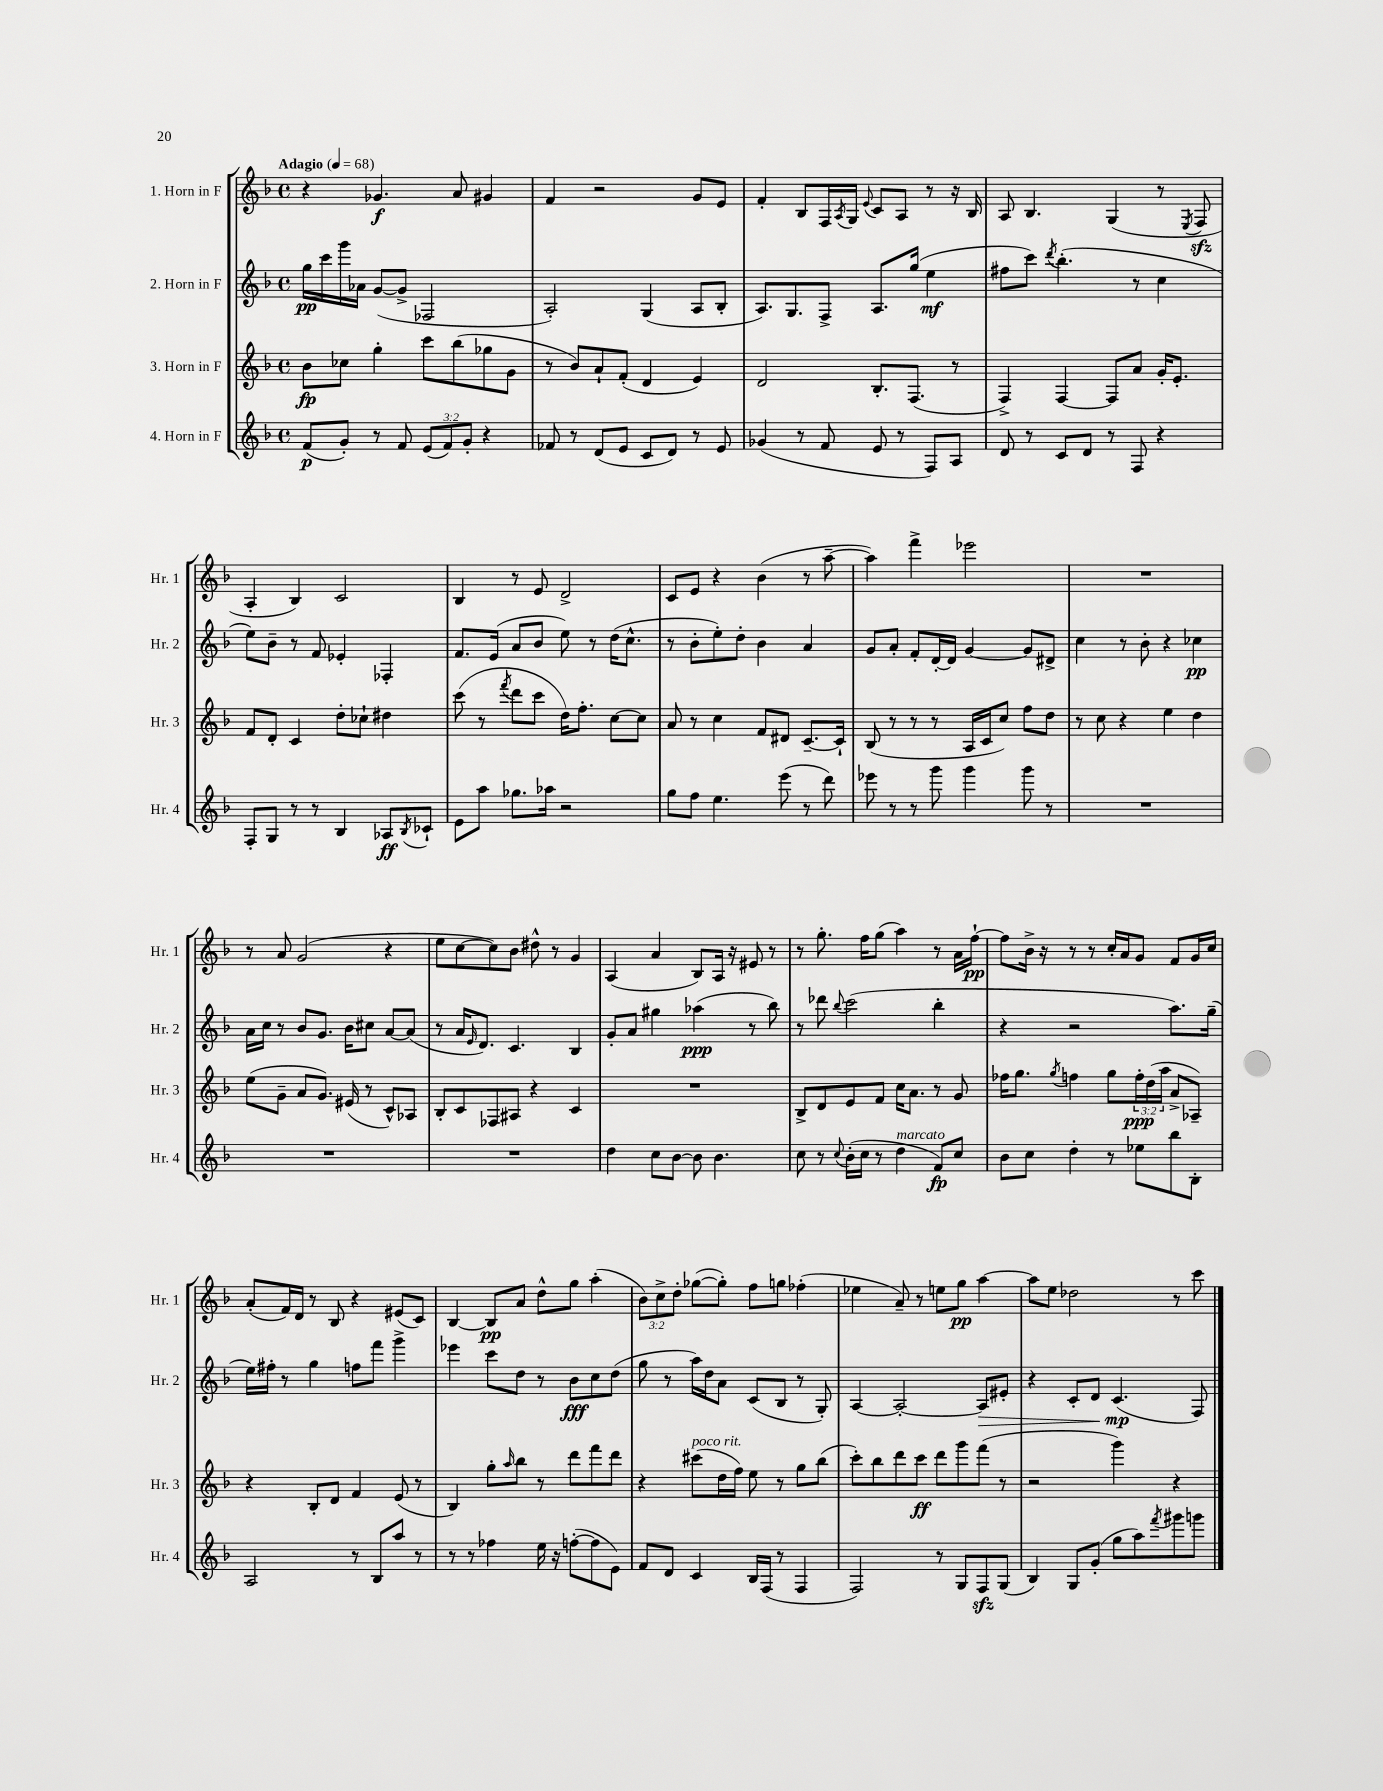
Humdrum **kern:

**kern	**dynam	**kern	**dynam	**kern	**dynam	**kern	**dynam
*part4	*part4	*part3	*part3	*part2	*part2	*part1	*part1
*staff4	*staff4	*staff3	*staff3	*staff2	*staff2	*staff1	*staff1
*I"4. Horn in F	*	*I"3. Horn in F	*	*I"2. Horn in F	*	*I"1. Horn in F	*
*I'Hr. 4	*	*I'Hr. 3	*	*I'Hr. 2	*	*I'Hr. 1	*
*clefG2	*	*clefG2	*	*clefG2	*	*clefG2	*
*k[b-]	*	*k[b-]	*	*k[b-]	*	*k[b-]	*
*M4/4	*	*M4/4	*	*M4/4	*	*M4/4	*
*met(c)	*	*met(c)	*	*met(c)	*	*met(c)	*
*MM68	*	*MM68	*	*MM68	*	*MM68	*
=1	=1	=1	=1	=1	=1	=1	=1
!	!	!	!	!	!	!LO:TX:a:B:t=Adagio	!
(8f/L	p	8b-\L	fp	16gg\LL	pp	4r	.
.	.	.	.	16ccc\	.	.	.
8g'/J)	.	8cc-X\J	.	16ggg\	.	.	.
.	.	.	.	16a-X\JJ	.	.	.
8r	.	4gg'\	.	([8g/L	.	4.g-X/	f
8f/	.	.	.	8g^/J]	.	.	.
(12e/L	.	8ccc\L	.	2F-X/	.	.	.
12f/)	.	.	.	.	.	.	.
.	.	(8bb-\	.	.	.	8a/	.
12g'/J	.	.	.	.	.	.	.
4r	.	8gg-X\	.	.	.	4g#X/	.
.	.	8g\J	.	.	.	.	.
=2	=2	=2	=2	=2	=2	=2	=2
8f-X/	.	8r	.	2A'/)	.	4f/	.
8r	.	8b-/L)	.	.	.	.	.
(8d/L	.	8a`/	.	.	.	2r	.
8e/J	.	(8f'/J	.	.	.	.	.
8c/L	.	4d/	.	(4G/	.	.	.
8d/J)	.	.	.	.	.	.	.
8r	.	4e/)	.	8A/L	.	8g/L	.
8e/	.	.	.	8B-'/J	.	8e/J	.
=3	=3	=3	=3	=3	=3	=3	=3
(4g-X/	.	2d/	.	8.A/L)	.	4f'/	.
.	.	.	.	8.G/	.	.	.
8r	.	.	.	.	.	8B-/L	.
8f/	.	.	.	8F^/J	.	16F/L	.
.	.	.	.	.	.	8qA/	.
.	.	.	.	.	.	16G/JJ	.
.	.	.	.	.	.	8qqe/	.
8e/	.	8.B-'/L	.	8.A/L	.	8c/L	.
8r	.	.	.	.	.	8A/J	.
.	.	(8.F/J	.	(16gg/Jk	.	.	.
8F/L)	.	.	.	4ee\	mf	8r	.
8A/J	.	8r	.	.	.	16r	.
.	.	.	.	.	.	16B-/	.
=4	=4	=4	=4	=4	=4	=4	=4
8d/	.	4F^/)	.	8ff#X\L	.	8A/	.
8r	.	.	.	8ccc\J)	.	4.B-/	.
.	.	.	.	8qddd/	.	.	.
8c/L	.	[4F/	.	(4.bb-'\	.	.	.
8d/J	.	.	.	.	.	.	.
8r	.	8F/L]	.	.	.	(4G/	.
8F/	.	8a/J	.	8r	.	.	.
4r	.	16g'/KL	.	4cc\	.	8r	.
.	.	8.e'/J	.	.	.	.	.
.	.	.	.	.	.	8qE/	.
.	.	.	.	.	.	8Fzz/	.
!!LO:LB:g=z
=5	=5	=5	=5	=5	=5	=5	=5
8F'/L	.	8f/L	.	8ee\L)	.	4A'/	.
8G/J	.	8d'/J	.	8b-~\J	.	.	.
8r	.	4c/	.	8r	.	4B-/)	.
8r	.	.	.	8f/	.	.	.
4B-/	.	8dd'\L	.	4e-X'/	.	2c/	.
.	.	8cc-X`\J	.	.	.	.	.
8A-X/L	ff	4dd#X\	.	4F-X'/	.	.	.
8qB-/	.	.	.	.	.	.	.
8c-X`/J	.	.	.	.	.	.	.
=6	=6	=6	=6	=6	=6	=6	=6
8e\L	.	(8ccc\	.	8.f/L	.	4B-/	.
8aa\J	.	8r	.	.	.	.	.
.	.	.	.	(16e/Jk	.	.	.
.	.	8qfff/	.	.	.	.	.
8.gg-X\L	.	8ddd\L	.	8a/L	.	8r	.
.	.	8ccc\J	.	8b-/J	.	8e/	.
16aa-X\Jk	.	.	.	.	.	.	.
2r	.	16dd\KL)	.	8ee\)	.	2d^/	.
.	.	8.ff'\J	.	.	.	.	.
.	.	.	.	8r	.	.	.
.	.	[8cc\L	.	(16dd\KL	.	.	.
.	.	.	.	8.cc^^\J	.	.	.
.	.	8cc\J]	.	.	.	.	.
=7	=7	=7	=7	=7	=7	=7	=7
8gg\L	.	8a/	.	8r	.	8c/L	.
8ff\J	.	8r	.	8b-'\L	.	8e/J	.
4.ee\	.	4cc\	.	8ee'\)	.	4r	.
.	.	.	.	8dd'\J	.	.	.
.	.	8f/L	.	4b-\	.	(4b-\	.
(8eee\	.	8d#X/J	.	.	.	.	.
8r	.	[8.c~/L	.	4a/	.	8r	.
8ddd\)	.	.	.	.	.	[8aa~\	.
.	.	16c`/Jk]	.	.	.	.	.
=8	=8	=8	=8	=8	=8	=8	=8
8eee-X\	.	(8B-/	.	8g/L	.	4aa\])	.
8r	.	8r	.	8a'/J	.	.	.
8r	.	8r	.	8f'/L	.	4fff^\	.
8ggg\	.	8r	.	[16d'/L	.	.	.
.	.	.	.	16d/JJ]	.	.	.
4ggg\	.	16A/LL	.	[4g/	.	2eee-X\	.
.	.	16c/J	.	.	.	.	.
.	.	8cc/J)	.	.	.	.	.
8ggg\	.	8ff\L	.	8g/L]	.	.	.
8r	.	8dd\J	.	8d#X^/J	.	.	.
=9	=9	=9	=9	=9	=9	=9	=9
1r	.	8r	.	4cc\	.	1r	.
.	.	8cc\	.	.	.	.	.
.	.	4r	.	8r	.	.	.
.	.	.	.	8b-'\	.	.	.
.	.	4ee\	.	4r	.	.	.
.	.	4dd\	.	4cc-X\	pp	.	.
!!LO:LB:g=z
=10	=10	=10	=10	=10	=10	=10	=10
1r	.	(8ee\L	.	16a\LL	.	8r	.
.	.	.	.	16cc\JJ	.	.	.
.	.	8g~\J	.	8r	.	8a/	.
.	.	8a/L	.	8b-/L	.	(2g/	.
.	.	8.g/J)	.	8.g/J	.	.	.
.	.	(16e#X/	.	16b-\KL	.	.	.
.	.	8r	.	8cc#X\J	.	.	.
.	.	8c^^/L)	.	[8a/L	.	4r	.
.	.	8A-X/J	.	(8a/J]	.	.	.
=11	=11	=11	=11	=11	=11	=11	=11
1r	.	8B-'/L	.	8r	.	8ee\L	.
.	.	8c/	.	16a/KL	.	[8cc\	.
.	.	.	.	16qqe/	.	.	.
.	.	.	.	8.d/J)	.	.	.
.	.	8F-X/	.	.	.	8cc\])	.
.	.	8A#X/J	.	4.c/	.	8b-\J	.
.	.	4r	.	.	.	8dd#X^^\	.
.	.	.	.	.	.	8r	.
.	.	4c/	.	4B-/	.	4g/	.
=12	=12	=12	=12	=12	=12	=12	=12
4dd\	.	1r	.	8g'/L	.	(4A/	.
.	.	.	.	8a/J	.	.	.
8cc\L	.	.	.	4gg#X\	.	4a/	.
[8b-\J	.	.	.	.	.	.	.
8b-\]	.	.	.	(4aa-X\	ppp	8B-/L)	.
4.b-\	.	.	.	.	.	16A/Jk	.
.	.	.	.	.	.	16r	.
.	.	.	.	8r	.	8e#X/	.
.	.	.	.	8bb-\)	.	8r	.
=13	=13	=13	=13	=13	=13	=13	=13
8cc\	.	8B-^/L	.	8r	.	8r	.
8r	.	8d/	.	8ddd-X\	.	8.gg'\	.
8qqcc/	.	.	.	8qqbb-/	.	.	.
(16b-'\LL	.	8e/	.	(2ccc\	.	.	.
16cc\JJ	.	.	.	.	.	16ff\KL	.
8r	.	8f/J	.	.	.	(8gg\J	.
!LO:TX:a:i:t=marcato	!	!	!	!	!	!	!
4dd\	.	16cc\KL	.	.	.	4aa\)	.
.	.	8.a\J	.	.	.	.	.
8f/L)	fp	8r	.	4bb-'\	.	8r	.
8cc/J	.	8g/	.	.	.	16a\LL	.
.	.	.	.	.	.	[16ff`\JJ	pp
=14	=14	=14	=14	=14	=14	=14	=14
8b-\L	.	16ff-X\KL	.	4r	.	8ff\L]	.
.	.	8.gg\J	.	.	.	.	.
8cc\J	.	.	.	.	.	16b-^\Jk	.
.	.	.	.	.	.	16r	.
.	.	8qgg/	.	.	.	.	.
4dd'\	.	4ffn\	.	2r	.	8r	.
.	.	.	.	.	.	8r	.
8r	.	8gg\L	.	.	.	16cc'/LL	.
.	.	.	.	.	.	16a/J	.
8ee-X\L	.	24ff'\L	ppp	.	.	8g/J	.
.	.	(24dd\	.	.	.	.	.
.	.	24aa\JJ	.	.	.	.	.
8bb-\	.	8a^/L	.	8.aa\L)	.	8f/L	.
8B-'\J	.	8A-X~/J)	.	.	.	16g/L	.
.	.	.	.	(16gg~\Jk	.	16cc/JJ	.
!!LO:LB:g=z
=15	=15	=15	=15	=15	=15	=15	=15
2A/	.	4r	.	16ee\LL)	.	(8a'/L	.
.	.	.	.	16ff#X'\JJ	.	.	.
.	.	.	.	8r	.	16f/L)	.
.	.	.	.	.	.	16d/JJ	.
.	.	8B-'/L	.	4gg\	.	8r	.
.	.	8d/J	.	.	.	8B-/	.
8r	.	4f/	.	8ffn\L	.	4r	.
8B-/L	.	.	.	8fff\J	.	.	.
8aa/J	.	(8e/	.	4ggg^\	.	(8e#X/L	.
8r	.	8r	.	.	.	8c/J)	.
=16	=16	=16	=16	=16	=16	=16	=16
8r	.	4B-/)	.	4eee-X\	.	[4B-/	.
8r	.	.	.	.	.	.	.
4ff-X\	.	8gg'\L	.	8ccc\L	.	8B-/L]	pp
.	.	16qqaa/	.	.	.	.	.
.	.	8bb-\J	.	8dd\J	.	8a/J	.
16ee\	.	8r	.	8r	.	8dd^^\L	.
16r	.	.	.	.	.	.	.
([8ffn'\L	.	8ddd\L	.	8b-\L	fff	8gg\J	.
8ff\]	.	8fff\	.	8cc\	.	(4aa'\	.
8e\J)	.	8ddd\J	.	(8dd\J	.	.	.
=17	=17	=17	=17	=17	=17	=17	=17
8f/L	.	4r	.	8gg\	.	12b-\L)	.
.	.	.	.	.	.	12cc^\	.
8d/J	.	.	.	8r	.	.	.
.	.	.	.	.	.	12dd'\J	.
!	!	!LO:TX:a:i:t=poco rit.	!	!	!	!	!
4c/	.	(8ccc#X\L	.	16aa\LL)	.	([8gg-X\L	.
.	.	.	.	16dd\J	.	.	.
.	.	16dd\L	.	8a\J	.	8gg-'\J])	.
.	.	16ff\JJ)	.	.	.	.	.
16B-/LL	.	8ee\	.	(8c/L	.	8ff\L	.
(16F/JJ	.	.	.	.	.	.	.
8r	.	8r	.	8B-/J	.	8ggn\J	.
4F/	.	8gg\L	.	8r	.	(4ff-X'\	.
.	.	(8bb-\J	.	8G'/)	.	.	.
=18	=18	=18	=18	=18	=18	=18	=18
2F/)	.	8ccc'\L)	.	[4A/	.	4ee-X\	.
.	.	8bb-\	.	.	.	.	.
.	.	8ddd\	.	2A'/_	.	8a~/)	.
.	.	8ccc\J	ff	.	.	8r	.
8r	.	8ddd\L	.	.	.	8een\L	.
8G/L	.	8ggg\	.	.	.	8gg\J	pp
!	!	!	!	!	!LO:HP:b	!	!
8Fzz/	.	(8fff\J	.	8A/L]	>	[4aa\	.
(8G/J	.	8r	.	8e#X'/J	.	.	.
=19	=19	=19	=19	=19	=19	=19	=19
4B-/)	.	2r	.	4r	.	8aa\L]	.
.	.	.	.	.	.	8ee\J	.
8G/L	.	.	.	8c'/L	.	2dd-X\	.
(8g'/J	.	.	.	8d/J	.	.	.
8gg\L	.	4ggg\)	.	(4.c/	] mp	.	.
8aa\)	.	.	.	.	.	.	.
8qfff/	.	.	.	.	.	.	.
8ggg#X\	.	4r	.	.	.	8r	.
8gggn\J	.	.	.	8F/)	.	8ccc\	.
==	==	==	==	==	==	==	==
*-	*-	*-	*-	*-	*-	*-	*-
